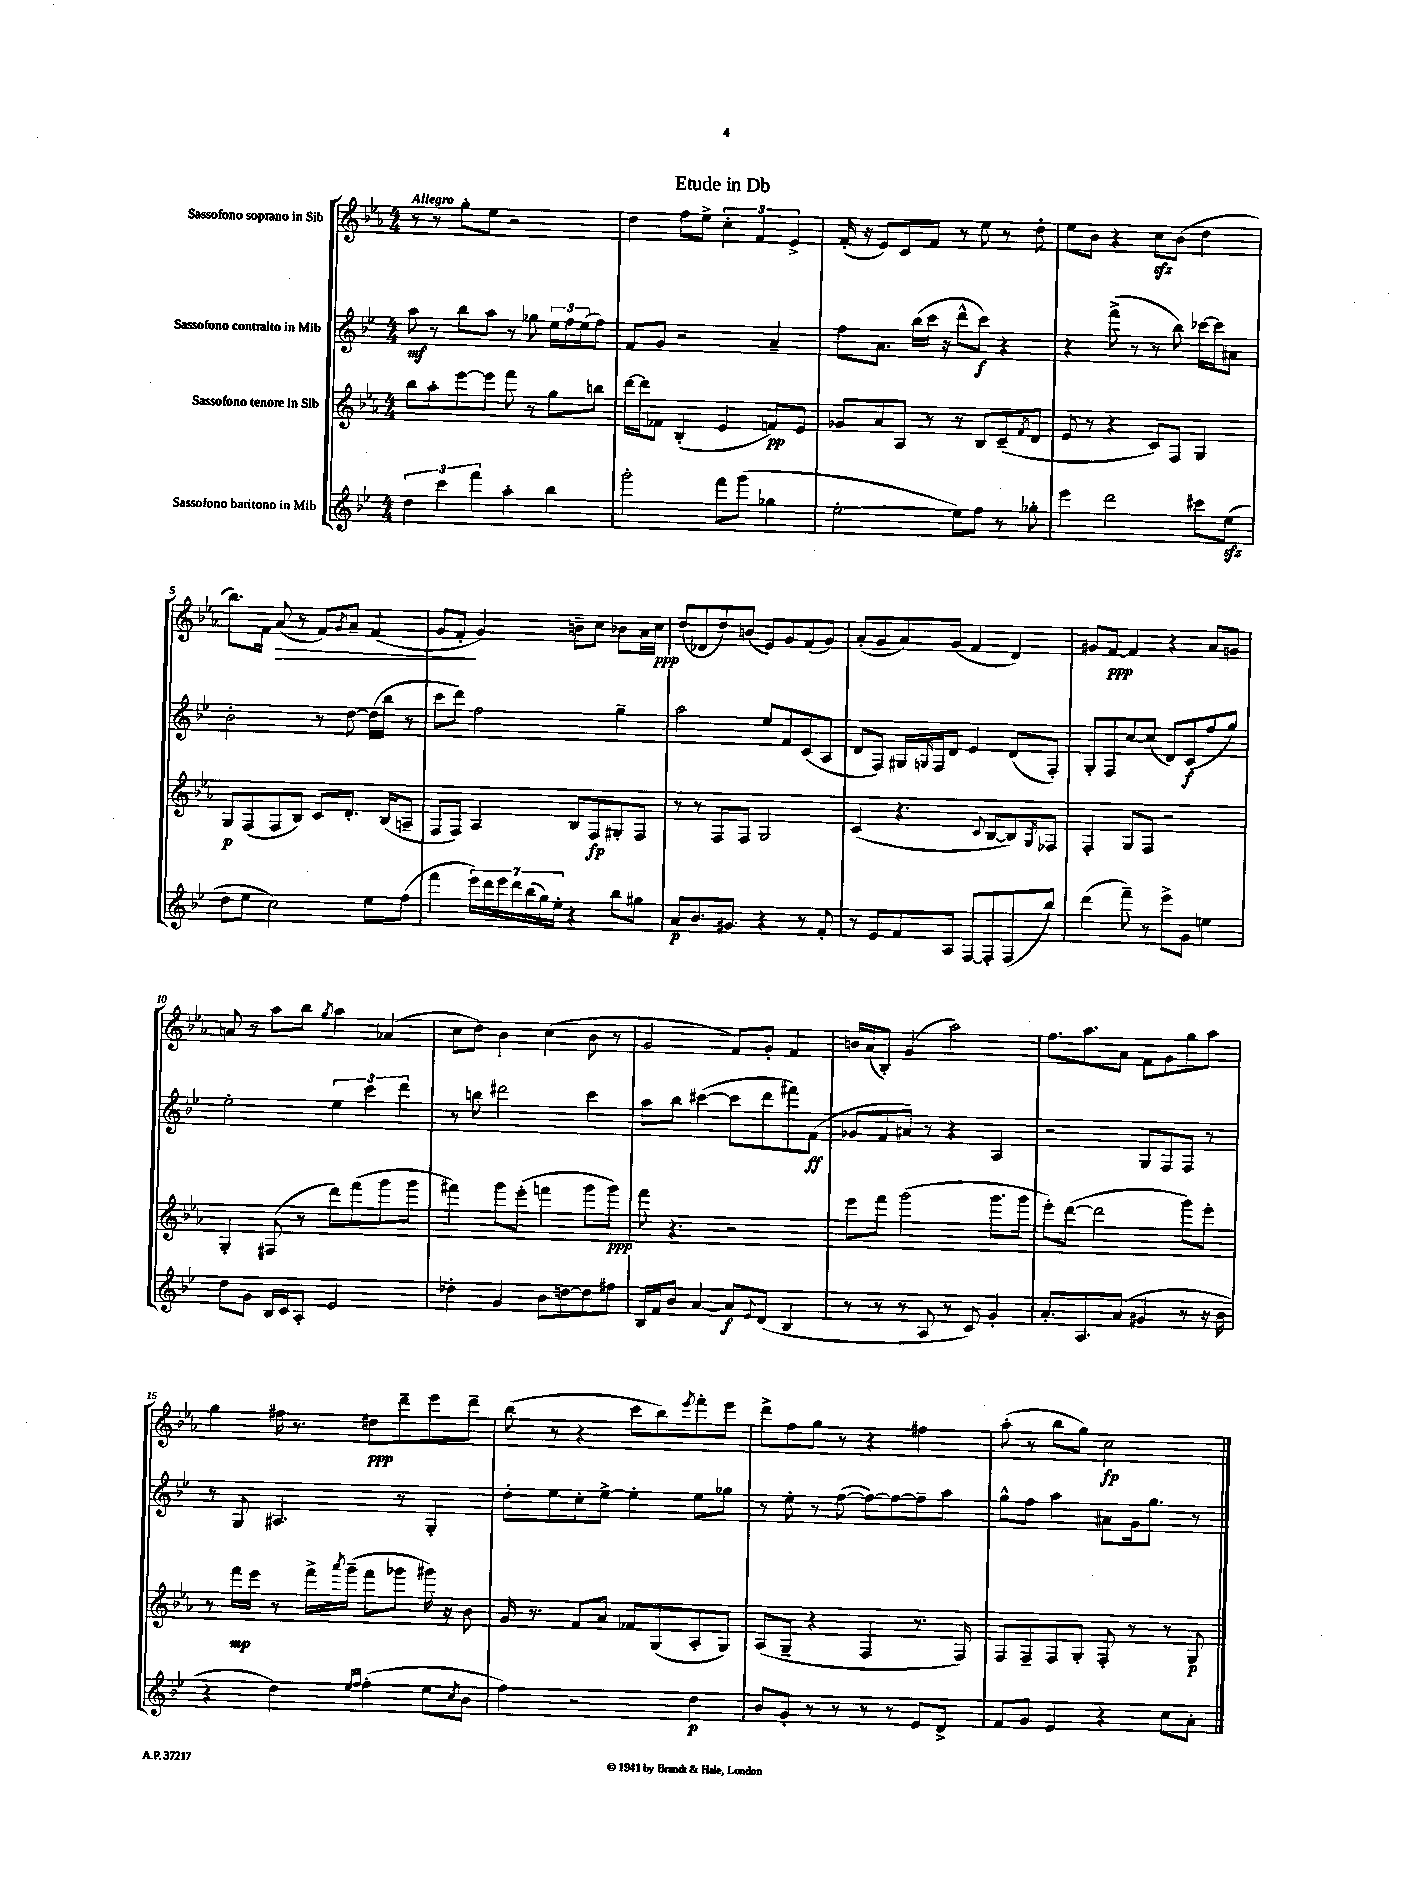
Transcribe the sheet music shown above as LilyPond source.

\header { title = "Etude in Db" }
<<
\new StaffGroup <<
\new Staff = "s0" \with { instrumentName = "Sassofono soprano in Sib" } {
    \clef treble \key ees \major \numericTimeSignature \time 4/4 \tempo "Allegro"
    r8 r8 g''8-. ees''8 r2 |
    d''4 f''8 ees''8-> \tuplet 3/2 { c''4-. f'4 ees'4-> } |
    f'16-.( r16 ees'8) c'8 f'8 r8 ees''8 r8 d''8-. |
    ees''8 bes'8 r4 c''8\sfz bes'8( d''4 |
    bes''8.) f'16 aes'8\>( r8 f'8) \acciaccatura { g'8 } aes'8-- f'4( |
    g'8 f'8-.\! g'4) b'8-- c''8 bes'8 aes'16 c''16\ppp |
    d''8( des'8 d''8) b'8( ees'8) g'8 f'8( g'8) |
    aes'8-.( g'8 aes'8) g'8( f'4 d'4) |
    gis'8 f'8~\ppp f'4 r4 aes'8 g'8 |
    a'8 r8 aes''8 bes''8 \acciaccatura { g''8 } aes''4 aes'4( |
    c''8 d''8) bes'4 c''4( bes'8 r8 |
    g'2 f'8) g'8-. f'4 |
    b'16 aes'16( bes8-.) g'4( aes''2) |
    f''8. aes''8. aes'8 f'8 g'8 g''8 aes''8 |
    g''4 fis''16 r8. dis''8\ppp d'''8-- ees'''8 d'''8-- |
    bes''8( r8 r4 c'''8 bes''8) \acciaccatura { ees'''8 } f'''8-. ees'''8 |
    d'''8-> f''8 g''8 r8 r4 fis''4 |
    aes''8-.( r8 bes''8 g''8) c''2\fp \bar "|." |
}
\new Staff = "s1" \with { instrumentName = "Sassofono contralto in Mib" } {
    \clef treble \key bes \major \numericTimeSignature \time 4/4
    a''8\mf r8 bes''8 a''8 r8 ges''8 \tuplet 3/2 { ees''16 f''16 ees''16( } f''8) |
    f'8 g'8 r2 a'4-- |
    f''8 a'8. bes''16( c'''16 r16 d'''8-^ c'''8\f) r4 |
    r4 f'''8->( r8 r8 bes''8) ces'''16~ ces'''16 ais'8 |
    bes'2-. r8 d''8~ d''16( bes''16 r8 |
    c'''8 d'''8) f''2 g''4-- |
    a''2 ees''8 f'8 c'8( a8 |
    d'8 f8) gis16 \grace { g16 } f16 d'8 ees'4 d'8( f8-.) |
    g8-. f8 c''8~ c''8( d'8) c'8\f( f''8 g''8) |
    ees''2-. \tuplet 3/2 { ees''4 c'''4 d'''4 } |
    r8 b''8 dis'''2 c'''4 |
    a''8 bes''8 cis'''4~( cis'''8 d'''8 fis'''8) f'8\ff( |
    ges'8 f'8 ais'8) r8 r4 a4 |
    r2 g8 f8 f8 r8 |
    r8 g8 ais4. r8 g4-. |
    d''8-. ees''8 c''8-. ees''8~-> ees''4-. ees''8 ges''8 |
    r8 ees''8-. r8 f''8~( f''8~) f''8~ f''8-- a''8 |
    g''8-^ f''8 a''4 ais'8 g'16 g''8. r8 \bar "|." |
}
\new Staff = "s2" \with { instrumentName = "Sassofono tenore in Sib" } {
    \clef treble \key ees \major \numericTimeSignature \time 4/4
    bes''8 aes''8-. ees'''8~ ees'''8 f'''8 r8 g''8 b''8 |
    d'''16~ d'''16 fes'8 bes4-.( ees'4 f'8\pp) ees'8 |
    ges'8 aes'8 aes8 r8 r8 bes8 c'8--( \acciaccatura { f'8 } d'8 |
    ees'8 r8 r4 c'8) f8 g4 |
    g8\p f8( f8 bes8) c'8 d'8.-. bes16( a8-- |
    f8 f8) aes4 bes8 f8\fp gis8-. f8 |
    r8 r8 f8 f8 g2 |
    c'4( r4. \appoggiatura { c'8 } bes8~ bes8) \acciaccatura { g8 } fes8 |
    f4-. g8 f8 r2 |
    g4-. fis8( r8 d'''8) f'''8( g'''8 g'''8 |
    fis'''4) g'''8 ees'''8-.( f'''4 g'''8 g'''8\ppp) |
    f'''8 r4. r2 |
    ees'''8 f'''8 g'''2( g'''8. g'''16 |
    ees'''8-.) d'''8~( d'''2 g'''8) ees'''8-. |
    r8 f'''16\mp ees'''16 r8 f'''16-> \acciaccatura { aes'''8 } g'''16--( f'''8 ges'''8 gis'''16) r16 bes'8 |
    g'16 r8. f'8 aes'8 fes'8 g8( aes8-. g8) |
    aes8( g8-- r4 f4 r8. f16) |
    f8 f8-- f8 g8-. f8-. r8 r8 g8\p \bar "|." |
}
\new Staff = "s3" \with { instrumentName = "Sassofono baritono in Mib" } {
    \clef treble \key bes \major \numericTimeSignature \time 4/4
    \tuplet 3/2 { d''4 c'''4 f'''4 } a''4-. bes''4 |
    g'''2-. f'''8 g'''8( ges''4 |
    ees''2~-. ees''8) f''8 r8 ges''8-. |
    ees'''4 d'''2 cis'''8 ees''8\sfz( |
    d''8 ees''8 c''2) ees''8 f''8( |
    f'''4 \tuplet 7/4 { ees'''16) d'''16 ees'''16 d'''16 bes''16( g''16) ees''16-. } r4 bes''8 gis''8 |
    a'8\p bes'8. gis'8. r4 r8 f'8-. |
    r8 ees'8 f'8 a8 f8~ f8-. f8( bes''8) |
    d'''4( f'''8--) r8 ees'''8-> g'8 e''4 |
    d''8 g'8 bes16 c'16 a8-. ees'2 |
    des''4-. g'4 bes'8 d''8~ d''8 fis''8 |
    bes16 f'16 bes'8 a'4~ a'8\f \appoggiatura { ees'8 } d'8( bes4 |
    r8 r8 r8 a8 r8 c'8) g'4-. |
    a'8.-. a8. a'8( gis'4 r8 r16 bes'16 |
    r4 d''4) \grace { ees''16 f''16 } f''4-.( ees''8 \acciaccatura { c''8 } bes'8 |
    f''4) r2 d''4\p |
    bes'8 g'8-. r8 r8 r8 r8 ees'8 d'8-> |
    f'8 g'8 ees'4 r4 c''8 a'8-. \bar "|." |
}
>>
>>
